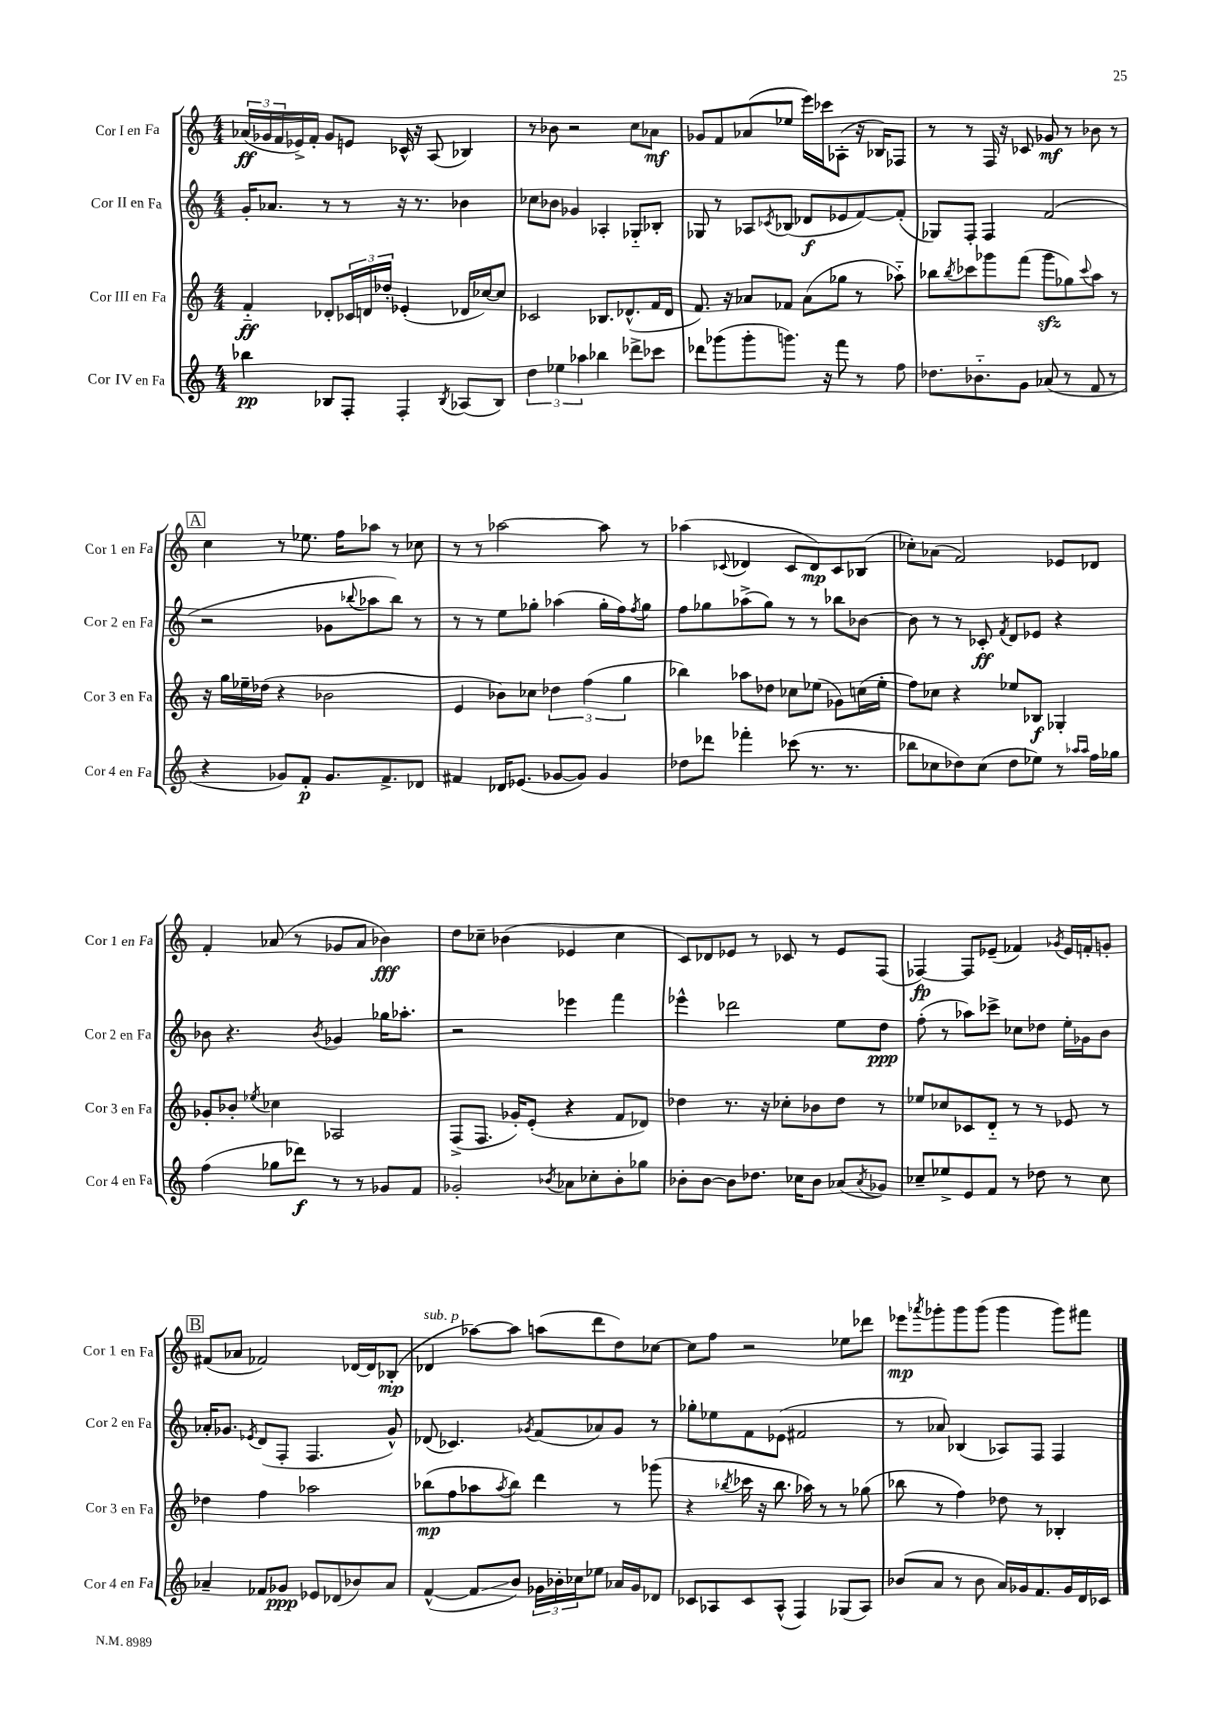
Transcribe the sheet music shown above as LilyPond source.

<<
\new StaffGroup <<
\new Staff = "s0" \with { instrumentName = "Cor I en Fa" shortInstrumentName = "Cor 1 en Fa" } {
    \clef treble \key c \major \numericTimeSignature \time 4/4
    \tuplet 3/2 { aes'16\ff( ges'16 f'16 } ees'16->) f'16-. ges'8 e'8 ces'16-^ r16 a8( bes4) |
    r8 bes'8 r2 c''8 aes'8\mf |
    ges'8 f'8 aes'8( ees''8 e'''16) ces'''16 aes8-.( r16 bes16) fes8 |
    r8 r8 f16 r16 ces'8 ges'8\mf r8 bes'8 r8 |
    \mark \markup { \box "A" } c''4 r8 ees''8. f''16 aes''8 r8 ces''8 |
    r8 r8 aes''2~ aes''8 r8 |
    aes''4( \appoggiatura { ces'8 } des'4 ces'8 des'8\mp) ces'8 bes8( |
    ces''8-.) aes'8( f'2) ees'8 des'8 |
    f'4-. aes'8( r8 ges'8 aes'8 bes'4\fff) |
    d''8 ces''8-- bes'4( ees'4 ces''4 |
    c'8) des'8 ees'8 r8 ces'8 r8 ees'8 f8( |
    fes4~\fp) fes8 ees'8--( fes'4) \acciaccatura { ges'8 } ees'16 f'16-. g'8-. |
    \mark \markup { \box "B" } fis'8( aes'8 fes'2) des'16~ des'16 bes8-.\mp( |
    des'4^\markup { \italic "sub. p" } aes''8~) aes''8 a''8( d'''8 d''8) ces''8~ |
    ces''8 f''8 r2 ees''8 des'''8 |
    ees'''8\mp \acciaccatura { aes'''8 } ges'''8-. ges'''8 ges'''8( ges'''4 ges'''8) fis'''8 \bar "|." |
}
\new Staff = "s1" \with { instrumentName = "Cor II en Fa" shortInstrumentName = "Cor 2 en Fa" } {
    \clef treble \key c \major \numericTimeSignature \time 4/4
    g'16-. aes'8. r8 r8 r16 r8. bes'4 |
    ces''8 bes'8 ges'4 aes4-. ges8-_ bes8-. |
    ges8 r8 aes8 \acciaccatura { ces'8 } bes8( des'8\f ees'8 f'8~) f'8-.( |
    ges8) f8-. f4 f'2( |
    \mark \markup { \box "A" } r2 ges'8 \appoggiatura { bes''8 } aes''8 bes''8) r8 |
    r8 r8 e''8 ges''8-. aes''4( ges''16-. f''16) \acciaccatura { f''8 } ges''8 |
    f''8 ges''8 aes''8->( ges''8) r8 r8 bes''8 bes'8~ |
    bes'8 r8 r8 ces'8-.\ff \acciaccatura { f'8 } d'8 ees'8 r4 |
    bes'8 r4. \acciaccatura { bes'8 } ges'4 ges''16 aes''8.-. |
    r2 ees'''4 f'''4 |
    ees'''4-^ des'''2 e''8 d''8\ppp |
    f''8-.( r8 aes''8) ces'''8-> ces''8 des''8 e''16-. ges'16 b'8 |
    \mark \markup { \box "B" } aes'16-. ges'8. \acciaccatura { ees'8 } d'8( f8-. f4. ges'8-^) |
    des'8( ces'4.) \acciaccatura { ges'8 } f'8( aes'8) ges'8 r8 |
    ges''8-. ees''8 f'8 ees'8( fis'2 |
    r8 aes'8) bes4( aes8) f8 f4 \bar "|." |
}
\new Staff = "s2" \with { instrumentName = "Cor III en Fa" shortInstrumentName = "Cor 3 en Fa" } {
    \clef treble \key c \major \numericTimeSignature \time 4/4
    f'4-_\ff des'8-. \tuplet 3/2 { ces'16 d'16 des''16-. } ees'4-.( des'16 ces''16~) ces''8 |
    ces'2 bes8. des'8.-^( f'16 des'16 |
    f'8.) r16 aes'8 fes'8 aes'8( ges''8 r8 aes''8-_) |
    bes''8 \acciaccatura { bes''8 } ces'''8 ges'''8 f'''8( ges'''8\sfz ges''8) \appoggiatura { ces'''8 } a''8 r8 |
    \mark \markup { \box "A" } r16 g''16 ees''16-- des''16( r4 bes'2 |
    e'4 bes'8) ces''8 \tuplet 3/2 { des''4 f''4( g''4 } |
    bes''4) aes''8 des''8 ces''8 ees''8( ges'8) c''16( ees''16-. |
    f''8) ces''8 r4 ees''8 bes8\f ges4-. |
    ges'8-. bes'8-. \acciaccatura { ees''8 } ces''4 aes2 |
    f8->( f8. ges'16-.) e'8-.( r4 f'8 des'8) |
    des''4 r8. r16 ces''8-. bes'8 des''8 r8 |
    ees''8 ces''8 ces'8 d'8-_ r8 r8 ees'8 r8 |
    \mark \markup { \box "B" } des''4 f''4 aes''2 |
    bes''8\mp( f''8 aes''8 \acciaccatura { aes''8 } bes''8) d'''4 r8 ges'''8( |
    r4 \acciaccatura { bes''8 } ces'''16 r16 bes''8. aes''16) r8 r8 ges''8( |
    bes''8 r8 f''4) des''8 r8 bes4-. \bar "|." |
}
\new Staff = "s3" \with { instrumentName = "Cor IV en Fa" shortInstrumentName = "Cor 4 en Fa" } {
    \clef treble \key c \major \numericTimeSignature \time 4/4
    bes''4\pp bes8 f8-. f4-. \acciaccatura { bes8 } aes8( bes8) |
    \tuplet 3/2 { d''4 ees''4 aes''4 } bes''4 des'''8-> ces'''8 |
    des'''8 ges'''8( ges'''8-. g'''8.) r16 f'''8 r8 f''8 |
    des''8. bes'8.-_ g'8 aes'8( r8 f'8 r8 |
    \mark \markup { \box "A" } r4 ges'8) f'8-.\p ges'8. f'8.-> des'8 |
    fis'4 des'16 ees'8.( ges'8~ ges'8) ges'4 |
    des''8 des'''8 fes'''4-. ces'''8( r8. r8. |
    bes''8 ces''8 des''8) ces''8( des''8 ees''8) r8 \grace { aes''16 aes''16 } f''16 ges''16 |
    f''4( ges''8 des'''8\f) r8 r8 ges'8 f'8 |
    ges'2-. \acciaccatura { bes'8 } aes'8 ces''8-. bes'8-. ges''8 |
    bes'8-. bes'8~ bes'8 des''8. ces''16 bes'8 aes'8( \acciaccatura { aes'8 } ges'8) |
    ces''8-- ees''8-> e'8 f'8 r8 des''8 r8 ces''8 |
    \mark \markup { \box "B" } aes'4-- fes'8 ges'8\ppp ees'8 des'8( bes'8) aes'8 |
    f'4~-^( f'8\glissando b'8) \tuplet 3/2 { ges'16 bes'16-. ces''16 } ees''8 aes'16 ges'16 des'8 |
    ces'8 aes8 ces'8 aes8-^( f4) ges8( aes8) |
    bes'8( a'8 r8 bes'8 a'16) ges'16 f'8. ges'16 d'16 ces'16 \bar "|." |
}
>>
>>
\layout { \context { \Score \remove "Bar_number_engraver" } }
